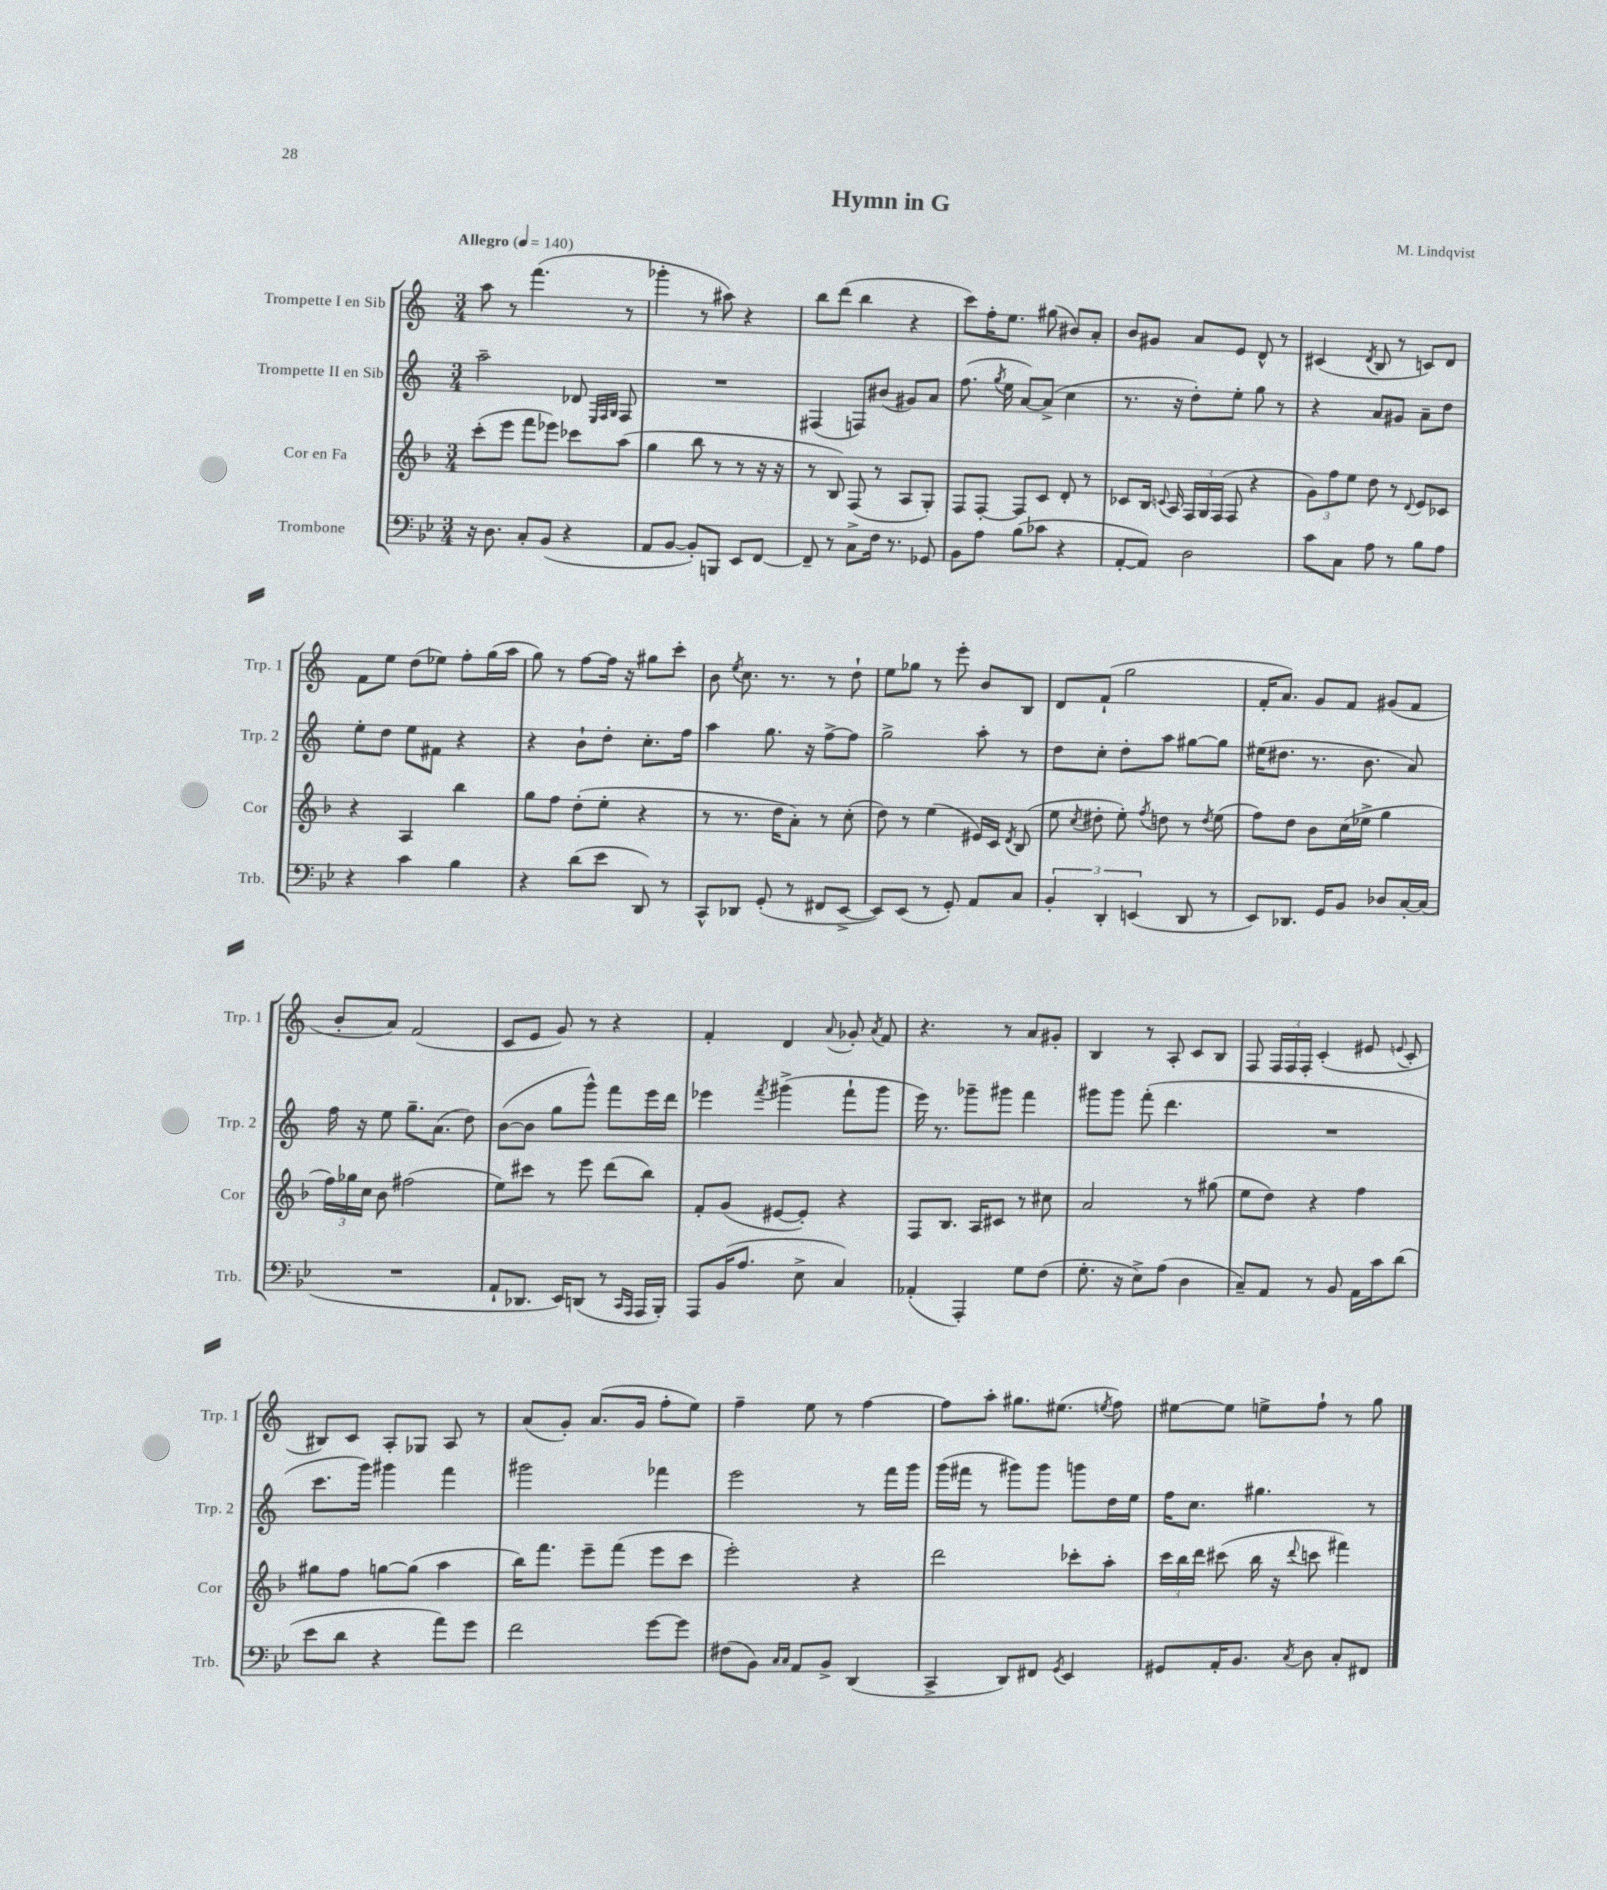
\header { title = "Hymn in G" composer = "M. Lindqvist" }
<<
\new StaffGroup <<
\new Staff = "s0" \with { instrumentName = "Trompette I en Sib" shortInstrumentName = "Trp. 1" } {
    \clef treble \key c \major \numericTimeSignature \time 3/4 \tempo "Allegro" 4 = 140
    \autoBeamOff a''8 r8 f'''4.( r8 |
    ges'''4-. r8 ais''8) r4 |
    b''8[ d'''8]( b''4 r4 |
    c'''8[) f''16-. e''8.] gis''8( bis'8[) a'8]-. |
    b'8[ gis'8] a'8[ e'8] d'8-^ r8 |
    cis'4( \acciaccatura { d'8 } b8 r8 c'8[) d'8] |
    f'8[ e''8] d''8[( ees''8]) f''8[-. g''16( a''16] |
    g''8) r8 f''8[~ f''16] r16 gis''8[ c'''8]-. |
    b'8 \acciaccatura { e''8 } c''8. r8. r8 d''8-! |
    e''8[ ges''8] r8 e'''8-. b'8[ b8] |
    d'8[ f'8]-!( g''2 |
    f'16[-. a'8.]) g'8[ f'8] gis'8[( f'8] |
    b'8[-. a'8]) f'2( |
    c'8[ e'8] g'8) r8 r4 |
    f'4-. d'4 \appoggiatura { a'8 } ges'8-. \acciaccatura { a'8 } f'8 |
    r4. r8 a'8[ gis'8]-. |
    b4 r8 a8-. c'8[ b8] |
    f8 \tuplet 3/2 { f16[ f16 f16]-. } c'4-.( eis'8 \appoggiatura { e'8 } c'8-. |
    bis8[) c'8] a8[-. ges8] a8 r8 |
    a'8[( g'8]-.) a'8.[( g'16] f''8[-. e''8]) |
    f''4-- e''8 r8 f''4~ |
    f''8[ a''8]-. gis''8.[ eis''8.]( \acciaccatura { e''8 } f''8) |
    eis''8[~ eis''8] e''8[-> f''8]-! r8 g''8 \bar "|." |
}
\new Staff = "s1" \with { instrumentName = "Trompette II en Sib" shortInstrumentName = "Trp. 2" } {
    \clef treble \key c \major \numericTimeSignature \time 3/4
    \autoBeamOff a''2-- des'8 \grace { e32[ f32 g32] } f8 |
    R2. |
    fis4( f8[) bis'8]( gis'8[) a'8] |
    f''8.( \acciaccatura { g''8 } e''16 a'8[~) a'8]->( c''4 |
    r8. r16 d''8[-.) e''8]-. g''8 r8 |
    r4 a'8[ gis'8] a'8[-- d''8] |
    e''8[-. d''8] e''8[ fis'8] r4 |
    r4 b'8[-! d''8]-. c''8.[-. f''16] |
    a''4 g''8. r16 f''8[~-> f''8] |
    g''2-> a''8-. r8 |
    d''8[ c''8]-. d''8[-. a''8] gis''8[~ gis''8] |
    eis''16[( dis''8.] r8. b'8. a'8) |
    f''16 r16 e''8 g''8.[-- a'8.]( d''8) |
    b'8[~( b'8] g''8[ g'''8]-^) f'''8[ e'''16 d'''16] |
    ees'''4 \acciaccatura { f'''8 } gis'''4->( f'''8[-! gis'''8] |
    e'''16) r8. ges'''8[-- gis'''8] f'''4 |
    gis'''8[ gis'''8] f'''8-.( d'''4. |
    R2. |
    c'''8.[ g'''16]) gis'''4 f'''4 |
    gis'''2 fes'''4 |
    e'''2 r8 f'''16[ g'''16] |
    g'''16[( fis'''16] r8 gis'''8[) gis'''8] g'''8[ d''16 e''16] |
    f''16[ c''8.] gis''4. r8 \bar "|." |
}
\new Staff = "s2" \with { instrumentName = "Cor en Fa" shortInstrumentName = "Cor" } {
    \clef treble \key f \major \numericTimeSignature \time 3/4
    \autoBeamOff c'''8[-.( e'''8] f'''8[ ees'''8]) ces'''8[ a''8]( |
    g''4 bes''8 r8 r8 r16 r16 |
    r8 bes8) f8( r8 a8[ g8]-.) |
    f8[ f8]~-. f8[ c'8] d'8-. r8 |
    ces'8[ bes16] \appoggiatura { c'8 } a16 \tuplet 3/2 { f16[ g16 f16]( } f8 r4 |
    \tuplet 3/2 { g'8[) f''8 e''8] } d''8 r8 \appoggiatura { d'8 } e'8[ ces'8] |
    r4 a4 bes''4 |
    g''8[ f''8] d''8[-.( e''8]-. r4 |
    r8 r8. d''16[ a'8]-.) r8 c''8-.( |
    d''8) r8 e''4( eis'16[) c'16] \acciaccatura { d'8 } bes8( |
    e''8 \acciaccatura { c''8 } dis''8-. e''8-.) \acciaccatura { f''8 } d''8 r8 \acciaccatura { d''8 } e''8( |
    f''8[) d''8] bes'8[ c''16( ees''16]-> g''4 |
    \tuplet 3/2 { f''16[) ges''16 c''16] } bes'8 fis''2( |
    e''8[) cis'''8] r8 e'''8 d'''8[( bes''8]) |
    f'8[-. g'8]( eis'8[~ eis'8]-.) r4 |
    f8[ bes8.] a16[ cis'8] r8 cis''8 |
    a'2 r8 gis''8( |
    e''8[ d''8]) r4 f''4 |
    gis''8[ f''8] g''8[~ g''8]( a''4 |
    bes''16[) f'''8.] e'''8[-- f'''8]( e'''8[ c'''8] |
    e'''2-.) r4 |
    d'''2 ces'''8[-. a''8]-. |
    \tuplet 3/2 { c'''16[ bes''16 d'''16] } cis'''8( bes''16 r16 \appoggiatura { d'''8 } c'''8 fis'''4) \bar "|." |
}
\new Staff = "s3" \with { instrumentName = "Trombone" shortInstrumentName = "Trb." } {
    \clef bass \key bes \major \numericTimeSignature \time 3/4
    \autoBeamOff r16 d8. c8[-. bes,8]( r4 |
    a,8[ bes,8]~ bes,8[-.) b,,8] ees,8[ f,8]~ |
    f,8-- r8 c8[-> f16] r8. ges,8 |
    bes,8[ a8] bes8[( ces'8] r4 |
    a,8[~-. a,8]) d2 |
    c'8[ c8] a8 r8 bes8[ a8] |
    r4 c'4 bes4 |
    r4 d'8[( ees'8] d,8) r8 |
    c,8[-^ des,8] g,8-.( r8 fis,8[ ees,8]~-> |
    ees,8[) ees,8]( r8 g,8-.) a,8[ c8] |
    \tuplet 3/2 { bes,4-. d,4-. e,4( } d,8 r8 |
    ees,8[) des,8.] g,16[ bes,8] des8[ c16~-. c16]( |
    R2. |
    a,8[-! des,8.] ees,16[) d,8]( r8 \grace { c,16[ a,,16] } a,,16[ bes,,16]-.) |
    a,,8[ bes,16( a8.] ees8-> c4) |
    aes,4-.( a,,4-.) g8[ f8]( |
    g8.-. r16 ees8[->) a8]( d4 |
    c8[--) a,8] r8 bes,8 a,16[ c'16 d'8]( |
    ees'8[ d'8] r4 a'8[) g'8] |
    f'2 g'8[~ g'8] |
    fis8[( bes,8]) \grace { c16[ c16] } a,8[ bes,8]-> d,4( |
    c,4-> d,8[) fis,8] \acciaccatura { g,8 } ees,4 |
    gis,8[ a,16-. bes,8.] \acciaccatura { c8 } d8 c8[-. fis,8] \bar "|." |
}
>>
>>
\layout { \context { \Score \remove "Bar_number_engraver" } }
